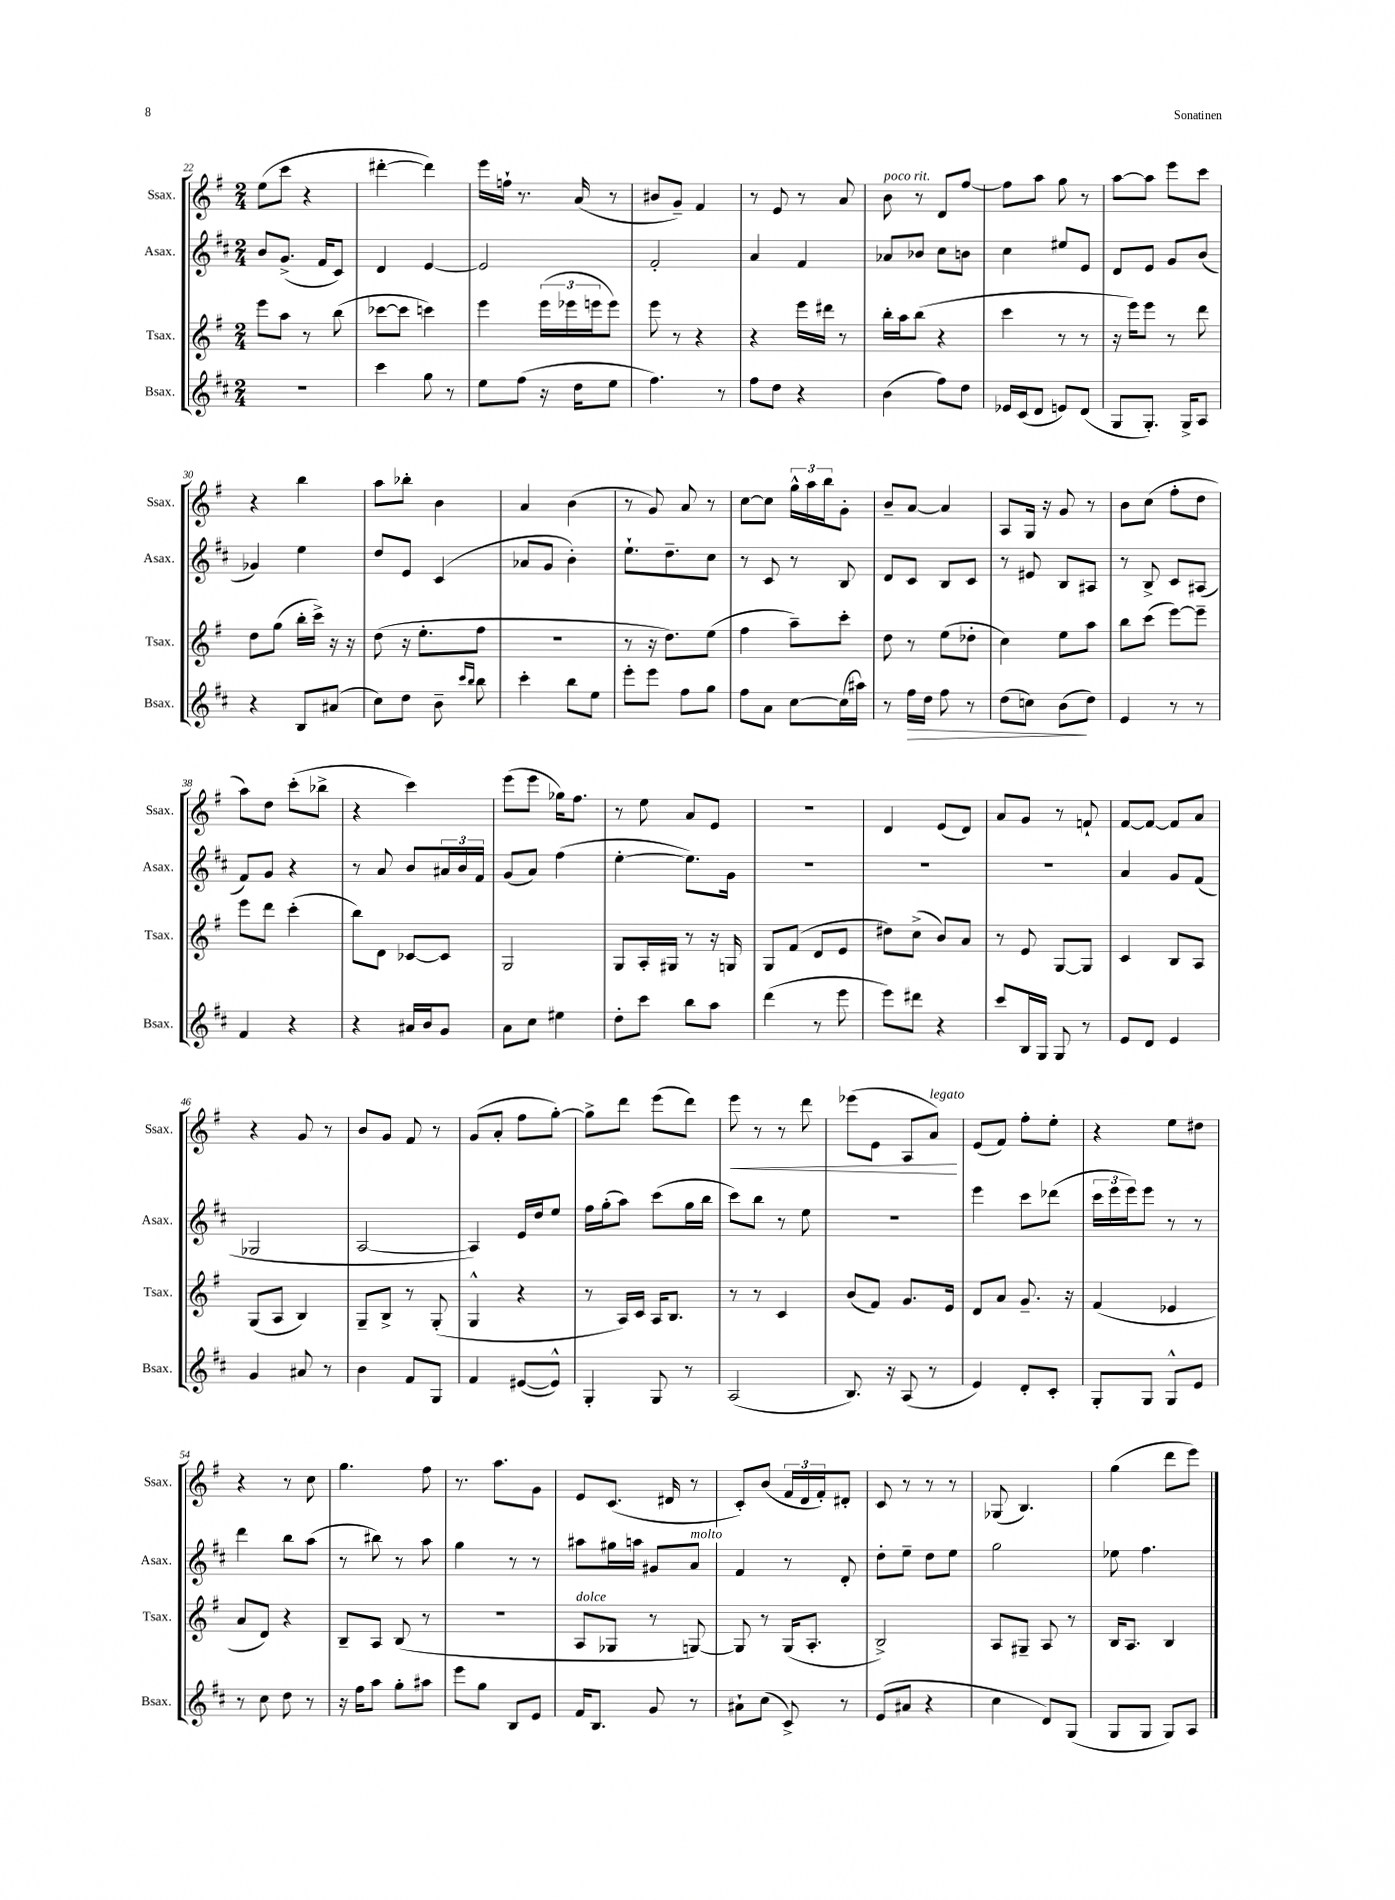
<<
\new StaffGroup <<
\new Staff = "s0" \with { instrumentName = "Ssax." shortInstrumentName = "Ssax." } {
    \clef treble \key g \major \numericTimeSignature \time 2/4
    e''8( c'''8 r4 |
    dis'''4~-. dis'''4) |
    e'''16 f''16-! r8. a'16( r8 |
    bis'8 g'8--) fis'4 |
    r8 e'8 r8 a'8 |
    b'8^\markup { \italic "poco rit." } r8 d'8 fis''8~ |
    fis''8 a''8 g''8 r8 |
    a''8~ a''8 e'''8 c'''8 |
    r4 b''4 |
    a''8 bes''8-. b'4 |
    a'4 b'4( |
    r8 g'8) a'8 r8 |
    c''8~ c''8 \tuplet 3/2 { g''16-^ a''16 b''16 } g'8-. |
    b'8-- a'8~ a'4 |
    a8 g16 r16 g'8 r8 |
    b'8 c''8( fis''8-. d''8 |
    a''8) d''8 c'''8-.( bes''8-> |
    r4 c'''4) |
    e'''8( e'''8 ges''16) fis''8. |
    r8 e''8 a'8 e'8 |
    r2 |
    d'4 e'8( d'8) |
    a'8 g'8 r8 f'8-! |
    fis'8~ fis'8~ fis'8 a'8 |
    r4 g'8 r8 |
    b'8 g'8 fis'8 r8 |
    g'8( a'8-. fis''8 g''8~-.) |
    g''8-> d'''8 e'''8( d'''8) |
    e'''8\< r8 r8 d'''8 |
    ees'''8( e'8 a8 a'8\!^\markup { \italic "legato" }) |
    e'8( fis'8) fis''8-. e''8-. |
    r4 e''8 dis''8 |
    r4 r8 c''8 |
    g''4. fis''8 |
    r8. a''8. g'8 |
    e'8 c'8.( dis'16 r8 |
    c'8-.) b'8( \tuplet 3/2 { fis'16 d'16 fis'16-.) } dis'8-. |
    c'8 r8 r8 r8 |
    ges8( b4.) |
    g''4( d'''8 e'''8) \bar "|." |
}
\new Staff = "s1" \with { instrumentName = "Asax." shortInstrumentName = "Asax." } {
    \clef treble \key d \major \numericTimeSignature \time 2/4
    b'8 g'8.->( fis'16 cis'8) |
    d'4 e'4~ |
    e'2 |
    fis'2-. |
    a'4 fis'4 |
    aes'8 bes'8 cis''8 b'8 |
    cis''4 eis''8 e'8 |
    d'8 e'8 g'8 b'8( |
    ges'4) e''4 |
    d''8 e'8 cis'4( |
    aes'8 g'8 b'4-.) |
    e''8.-! d''8.-- cis''8 |
    r8 cis'8 r8 b8 |
    d'8 cis'8 b8 cis'8 |
    r8 eis'8 b8 ais8 |
    r8 b8-> cis'8 ais8( |
    fis'8) g'8 r4 |
    r8 a'8 b'8 \tuplet 3/2 { ais'16 b'16 fis'16 } |
    g'8( a'8) fis''4( |
    e''4~-. e''8.) g'16 |
    R2 |
    R2 |
    R2 |
    a'4 g'8 fis'8( |
    ges2 |
    a2~ |
    a4) e'16 d''16 e''8 |
    fis''16 g''16-.( a''8) cis'''8( g''16 b''16 |
    cis'''8) b''8 r8 e''8 |
    r2 |
    e'''4 cis'''8 des'''8( |
    \tuplet 3/2 { cis'''16 e'''16 e'''16) } e'''8 r8 r8 |
    d'''4 b''8 a''8( |
    r8 bis''8) r8 a''8 |
    g''4 r8 r8 |
    ais''8 gis''16 a''16 gis'8 a'8^\markup { \italic "molto" } |
    fis'4 r8 d'8-. |
    d''8-. e''8-- d''8 e''8 |
    g''2 |
    ees''8 fis''4. \bar "|." |
}
\new Staff = "s2" \with { instrumentName = "Tsax." shortInstrumentName = "Tsax." } {
    \clef treble \key g \major \numericTimeSignature \time 2/4
    e'''8 a''8 r8 b''8( |
    ces'''8~ ces'''8 c'''4) |
    e'''4 \tuplet 3/2 { e'''16( ees'''16 e'''16 } e'''8) |
    e'''8 r8 r4 |
    r4 e'''16 dis'''16 r8 |
    b''16-. a''16 b''8( r4 |
    c'''4 r8 r8 |
    r16 e'''16) e'''8 r8 d'''8 |
    d''8 g''8( b''16-. c'''16->) r16 r16 |
    d''8( r16 e''8.-. fis''8 |
    R2 |
    r8 r16 d''8.) e''8( |
    fis''4 a''8--) c'''8-. |
    d''8 r8 e''8( des''8-. |
    c''4) e''8 a''8 |
    b''8 c'''8( e'''8~) e'''8-- |
    e'''8 d'''8 c'''4-.( |
    b''8) d'8 ces'8~ ces'8 |
    g2 |
    g8 a16-. gis16 r8 r16 g16 |
    g8 fis'8( d'8 e'8 |
    dis''8) c''8->( b'8) a'8 |
    r8 e'8 g8~ g8 |
    c'4 b8 a8 |
    g8( a8 b4) |
    g8-- b8-> r8 g8-.( |
    g4-^ r4 |
    r8 a16) c'16 a16 b8. |
    r8 r8 c'4 |
    b'8( fis'8) g'8. e'16 |
    d'8 a'8 g'8.-- r16 |
    fis'4( ees'4 |
    a'8 d'8) r4 |
    b8-- a8 b8( r8 |
    R2 |
    a8^\markup { \italic "dolce" } ges8 r8 g8~) |
    g8 r8 g16( a8.-. |
    b2->) |
    a8 gis8-- a8 r8 |
    b16 a8. b4 \bar "|." |
}
\new Staff = "s3" \with { instrumentName = "Bsax." shortInstrumentName = "Bsax." } {
    \clef treble \key d \major \numericTimeSignature \time 2/4
    R2 |
    cis'''4 g''8 r8 |
    e''8 fis''8( r16 d''16 e''8 |
    fis''4.) r8 |
    fis''8 d''8 r4 |
    b'4( fis''8) d''8 |
    ees'16 cis'16( d'8 e'8) d'8( |
    g8 g8.-.) g16-> a8 |
    r4 b8 ais'8( |
    cis''8) d''8 b'8-- \grace { cis'''16 b''16 } b''8 |
    cis'''4-. b''8 e''8 |
    e'''8-. e'''8 fis''8 g''8 |
    fis''8 a'8 cis''8~ cis''16( ais''16) |
    r8 fis''16\> d''16 fis''8 r8 |
    d''8( c''8) b'8\!( d''8) |
    e'4 r8 r8 |
    fis'4 r4 |
    r4 ais'16 b'16 g'8 |
    a'8 cis''8 eis''4 |
    d''8-. cis'''8 b''8 a''8 |
    d'''4( r8 e'''8 |
    e'''8) dis'''8 r4 |
    cis'''8 b16 g16 g8 r8 |
    e'8 d'8 e'4 |
    g'4 ais'8 r8 |
    b'4 fis'8 g8 |
    fis'4 eis'8~( eis'8-^) |
    g4-. g8 r8 |
    a2( |
    b8.) r16 a8( r8 |
    e'4) d'8-. cis'8-. |
    g8-. g8 g8-^ e'8 |
    r8 cis''8 d''8 r8 |
    r16 fis''16 a''8 g''8-. ais''8 |
    e'''8 g''8 b8 e'8 |
    fis'16 b8. g'8 r8 |
    ais'8-! cis''8( cis'8->) r8 |
    e'8( ais'8 r4 |
    cis''4 d'8) g8( |
    g8 g8 g8) a8 \bar "|." |
}
>>
>>
\layout { \context { \Score currentBarNumber = #22 } }
